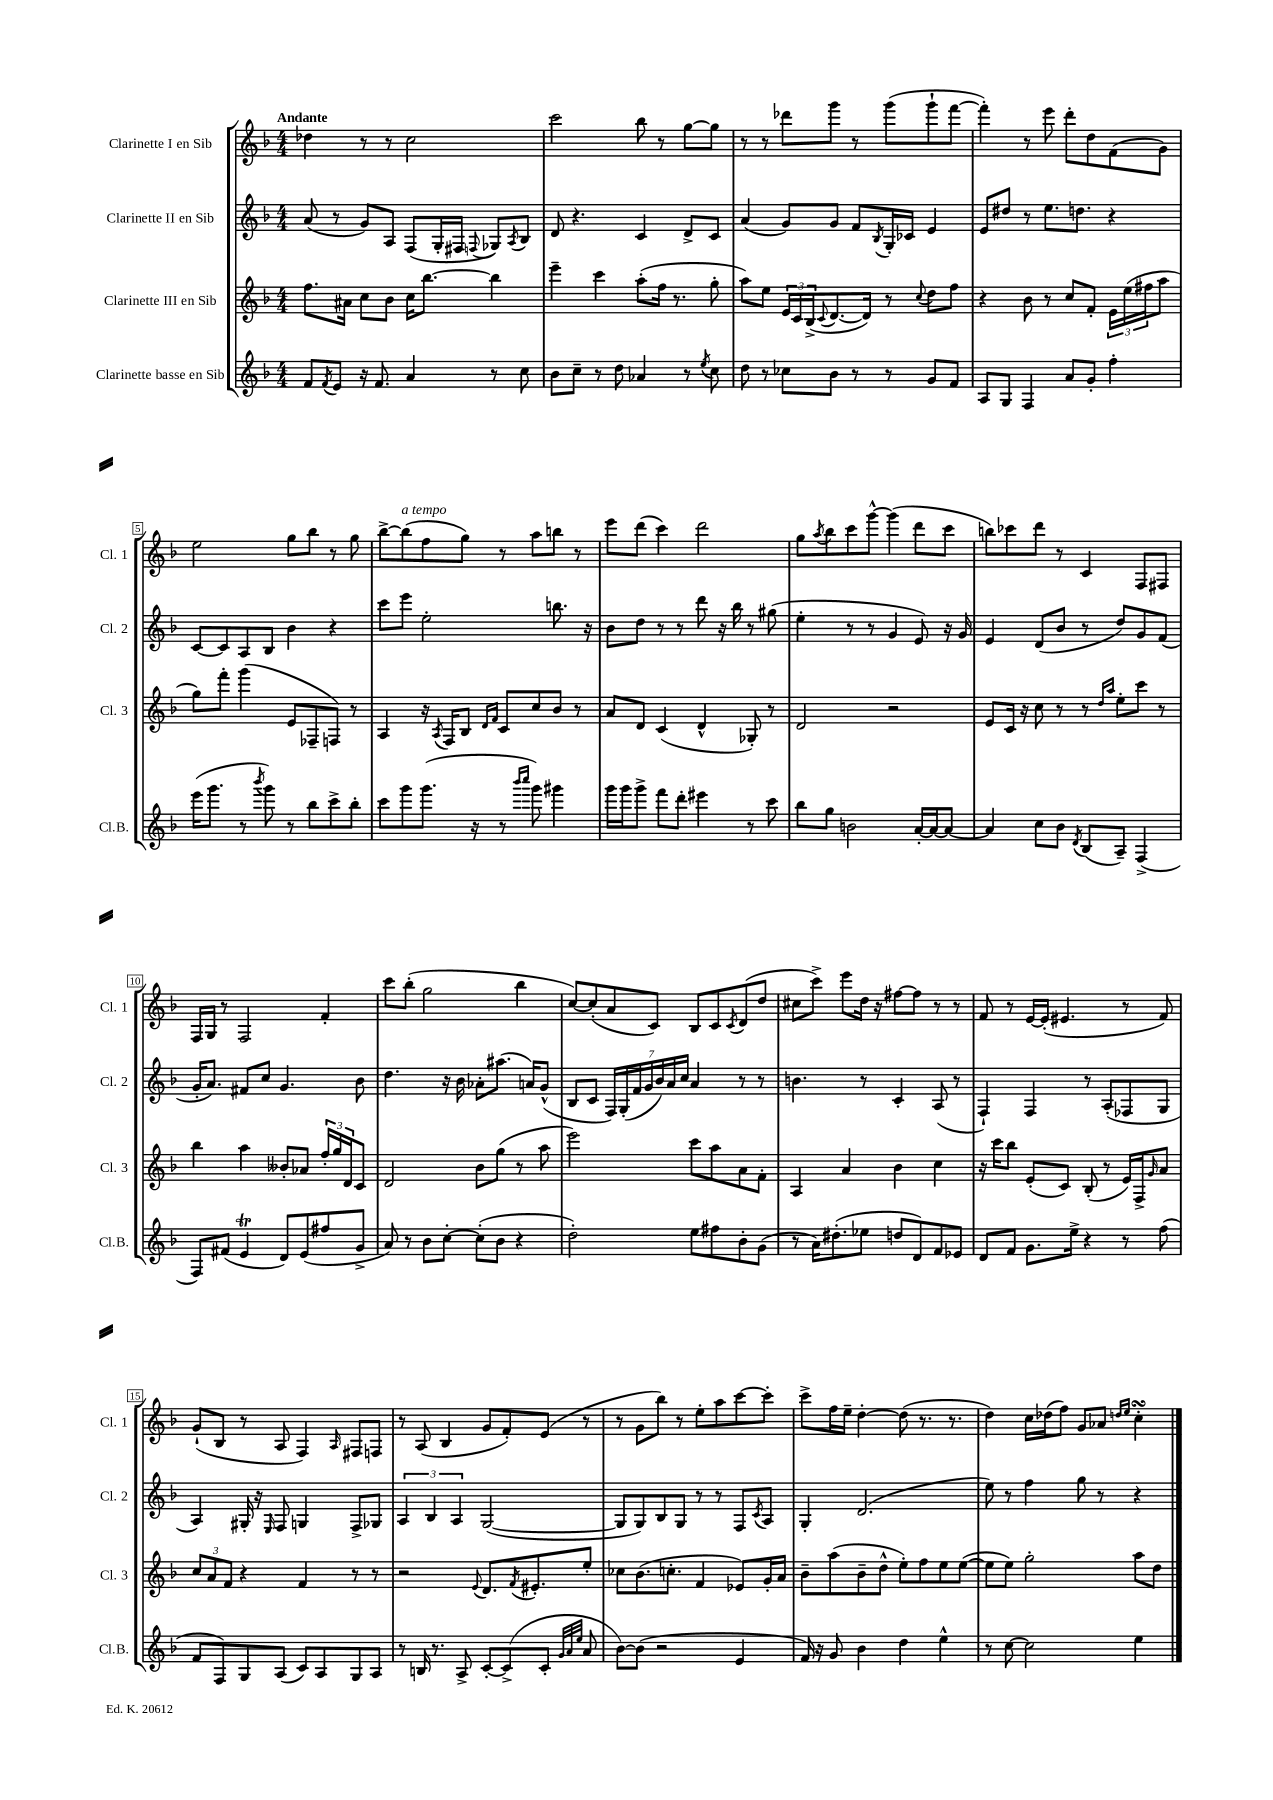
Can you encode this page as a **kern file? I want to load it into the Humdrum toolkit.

**kern	**kern	**kern	**kern
*part4	*part3	*part2	*part1
*staff4	*staff3	*staff2	*staff1
*I"Clarinette basse en Sib	*I"Clarinette III en Sib	*I"Clarinette II en Sib	*I"Clarinette I en Sib
*I'Cl.B.	*I'Cl. 3	*I'Cl. 2	*I'Cl. 1
*clefG2	*clefG2	*clefG2	*clefG2
*k[b-]	*k[b-]	*k[b-]	*k[b-]
*M4/4	*M4/4	*M4/4	*M4/4
=1	=1	=1	=1
!	!	!	!LO:TX:a:B:t=Andante
8f/L	8.ff\L	(8a/	4dd-X\
8qf/	.	.	.
8e/J	.	8r	.
.	16a#X\Jk	.	.
16r	8cc\L	8g/L)	8r
8.f/	.	.	.
.	8b-\J	8A/J	8r
4a/	16cc\KL	(8F/L	2cc\
.	[8.bb-\J	.	.
.	.	16G'/L	.
.	.	16F#X/JJ	.
.	.	8qqFn/	.
8r	4bb-\]	8G-X/L)	.
.	.	8qA/	.
8cc\	.	8B-/J	.
=2	=2	=2	=2
8b-\L	4eee~\	8d/	2ccc\
8cc~\J	.	4.r	.
8r	4ccc\	.	.
8dd\	.	.	.
4a-X/	(8aa'\L	4c/	8bb-\
.	16ff\Jk	.	8r
.	8.r	.	.
8r	.	8d^/L	[8gg\L
8qee/	.	.	.
8cc\	8gg'\	8c/J	8gg\J]
=3	=3	=3	=3
8dd\	8aa\L)	(4a/	8r
8r	8ee\J	.	8r
8cc-X\L	24e/LL	8g/L)	8ddd-X\L
.	24c/	.	.
.	(24B-^/J	.	.
.	8qqc/	.	.
8b-\J	[8.d/	8g/J	8ggg\J
8r	.	8f/L	8r
.	16d/Jk])	.	.
.	.	8qB-/	.
8r	8r	16G'/L	(8ggg\L
.	.	16c-X/JJ	.
.	8qqcc/	.	.
8g/L	8dd\L	4e/	8ggg`\
8f/J	8ff\J	.	[8fff\J
=4	=4	=4	=4
8A/L	4r	8e/L	4fff'\])
8G/J	.	8dd#X/J	.
4F/	8b-\	8r	8r
.	8r	8.ee\L	8eee\
8a/L	8cc/L	.	8ddd'\L
.	.	8.ddn\J	.
8g'/J	8f'/J	.	8dd\
4ff'\	24e\LL	4r	(8f\
.	(24ee\	.	.
.	24ff#X\J	.	.
.	8aa\J	.	8g\J)
!!LO:LB:g=z
=5	=5	=5	=5
(16eee\KL	8gg\L)	[8c/L	2ee\
8.ggg\J	.	.	.
.	8fff'\J	8c/]	.
8r	(4ggg\	8A/	.
8qbbb-/	.	.	.
8ggg\)	.	8B-/J	.
8r	8e/L	4b-\	8gg\L
8bb-\L	8F-X~/	.	8bb-\J
8ccc^\	8Fn/J)	4r	8r
8bb-'\J	8r	.	8gg\
=6	=6	=6	=6
8ccc\L	4A/	8ccc\L	[8bb-^\L
!	!	!	!LO:TX:a:i:t=a tempo
8ggg\	.	8eee\J	(8bb-\]
(8.ggg\J	16r	2ee'\	8ff\
.	8qA/	.	.
.	16F/KL	.	.
.	8B-/J	.	8gg\J)
16r	.	.	.
.	16qqd/LL	.	.
.	16qqf/JJ	.	.
8r	8c/L	.	8r
16qqbbb-/LL	.	.	.
16qqcccc/JJ	.	.	.
8ggg\)	8cc/	.	8aa\L
4ggg#X\	8b-/J	8.bbn\	8bbn\J
.	8r	.	8r
.	.	16r	.
=7	=7	=7	=7
16ggg\LL	8a/L	8b-\L	8eee\L
16ggg\J	.	.	.
8ggg^\J	8d/J	8dd\J	(8ddd\J
8fff\L	(4c/	8r	4ccc\)
8ddd'\J	.	8r	.
4eee#X\	4d^^/	8ddd\	2ddd\
.	.	16r	.
.	.	16bb-\	.
8r	8G-X'/)	8r	.
8ccc\	8r	(8gg#X\	.
=8	=8	=8	=8
8bb-\L	2d/	4ee'\	8gg\L
.	.	.	8qaa/
8gg\J	.	.	8bb-\
2bn\	.	8r	8ccc\
.	.	8r	[8ggg^^\J
.	2r	4g/	(4ggg\]
[16a'/LL	.	8e/)	8ddd\L
16a/J_	.	.	.
8a/J_	.	16r	8ccc\J
.	.	16g/	.
=9	=9	=9	=9
4a/]	8e/L	4e/	8bbn\L)
.	16c/Jk	.	8ccc-X\
.	16r	.	.
8cc\L	8cc\	(8d/L	8ddd\J
8b-\J	8r	8b-/J	8r
8qd/	.	.	.
(8B-/L	8r	8r	4c/
.	16qqdd/LL	.	.
.	16qqaa/JJ	.	.
8A~/J)	8ee'\L	8dd/L)	.
(4F^/	8ccc\J	8g/	8F/L
.	8r	(8f/J	8F#X/J
!!LO:LB:g=z
=10	=10	=10	=10
8F/L)	4bb-\	16g'/KL	16F/LL
.	.	8.a/J)	16G/JJ
(8f#X/J	.	.	8r
4et/	4aa\	8f#X/L	2F/
.	.	8cc/J	.
8d/L)	8b--X'/L	4.g/	.
(8e/	8a-X/J	.	.
8ff#X/	24ff'/LL	.	4f'/
.	24gg/	.	.
.	24d/J	.	.
8g^/J	8c/J	8b-\	.
=11	=11	=11	=11
8a/)	2d/	4.dd\	8ccc\L
8r	.	.	(8bb-'\J
8b-\L	.	.	2gg\
[8cc'\J	.	16r	.
.	.	16b-\	.
(8cc'\L]	8b-\L	8a-X'\L	.
8b-\J	(8gg\J	(8.aa#X\J	.
4r	8r	.	4bb-\
.	.	16an/KL)	.
.	8aa\	(8g^^/J	.
=12	=12	=12	=12
2dd'\)	2eee\)	8B-/L	[8cc/L)
.	.	8c/J	(8cc'/]
.	.	28F/LL)	8a/
.	.	(28G'/	.
.	.	28f/	.
.	.	28g/	.
.	.	.	8c/J)
.	.	28b-/)	.
.	.	28a/	.
.	.	28cc/JJ	.
8ee\L	8ccc\L	4a/	8B-/L
8ff#X\	8aa\	.	8c/
.	.	.	8qc/
8b-'\	8a\	8r	(8d/
(8g\J	8f'\J	8r	8dd/J
=13	=13	=13	=13
8r	4A/	4.bn\	8cc#X\L
16a\KL)	.	.	8ccc^\J)
(8.dd#X'\	.	.	.
.	4a/	.	8eee\L
8ee-X\J	.	8r	16dd\Jk
.	.	.	16r
8ddn/L	4b-\	4c'/	[8ff#X\L
8d/)	.	.	8ff#\J]
8f/	4cc\	(8A/	8r
8e-X/J	.	8r	8r
=14	=14	=14	=14
8d/L	16r	4F`/)	8f/
.	16ccc\KL	.	.
8f/J	8bb-\J	.	8r
8.g\L	(8e'/L	4F/	[16e/LL
.	.	.	(16e'/JJ]
.	8c/J)	.	4.e#X/
16ee^\Jk	.	.	.
4r	(8B-'/	8r	.
.	8r	(8A'/L	.
8r	16e/LL)	8F-X/	8r
.	16F^/J	.	.
.	16qqg/	.	.
(8ff\	8a/J	8G/J	8f/)
!!LO:LB:g=z
=15	=15	=15	=15
8f/L	12cc/L	4A/)	(8g`/L
.	12a/	.	.
8F/)	.	.	8B-/J
.	12f/J	.	.
8G/	4r	16G#X'/	8r
.	.	16r	.
.	.	16qqE/	.
(8A/J	.	8F/	8A/
8c/L)	4f/	4Gn/	4F/)
8A/	.	.	.
.	.	.	16qqA/
8G/	8r	8F^/L	8F#X/L
8A/J	8r	8G-X/J	8Fn/J
=16	=16	=16	=16
8r	2r	6A/	8r
16Bn/	.	.	(8A/
.	.	6B-/	.
8.r	.	.	.
.	.	.	4B-/
.	.	6A/	.
8A^/	.	.	.
.	8qqe/	.	.
[8c'/L	8.d/L	([2G/	8g/L
(8c^/]	.	.	8f'/)
.	8qf/	.	.
.	8.e#X'/	.	.
8c'/J	.	.	(8e/J
32qqg/LLL	.	.	.
32qqa/	.	.	.
32qqee/JJJ	.	.	.
8a/	8ee'/J	.	8r
=17	=17	=17	=17
[8b-\L)	8cc-X\L	8G/L]	8r
(8b-\J]	(8.b-\	8G/)	8g\L
2r	.	8B-/	8bb-\J)
.	8.ccn'\J	.	.
.	.	8G/J	8r
.	4f/	8r	8ee'\L
.	.	8r	8aa\
4e/	8e-X/L)	8F/L	[8ccc\
.	.	8qc/	.
.	16g'/L	8A/J	8ccc'\J]
.	16a/JJ	.	.
=18	=18	=18	=18
16f/)	8b-~\L	4G'/	8ccc^\L
16r	.	.	.
8g/	(8aa\	.	16ff\L
.	.	.	16ee~\JJ
4b-\	8b-~\	(2.d/	[4dd'\
.	8dd^^\J	.	.
4dd\	8ee'\L)	.	(8dd\]
.	8ff\	.	8.r
4ee^^\	8ee\	.	.
.	.	.	8.r
.	([8ee\J	.	.
=19	=19	=19	=19
8r	8ee\L]	8ee\)	4dd\)
[8cc\	8ee\J)	8r	.
2cc\]	2gg'\	4ff\	16cc\LL
.	.	.	(16dd-X\J
.	.	.	8ff\J)
.	.	8gg\	8g/L
.	.	8r	8a-X/J
.	.	.	16qqddn/LL
.	.	.	16qqee/JJ
4ee\	8aa\L	4r	4ccsSSS'\
.	8dd\J	.	.
==	==	==	==
*-	*-	*-	*-
